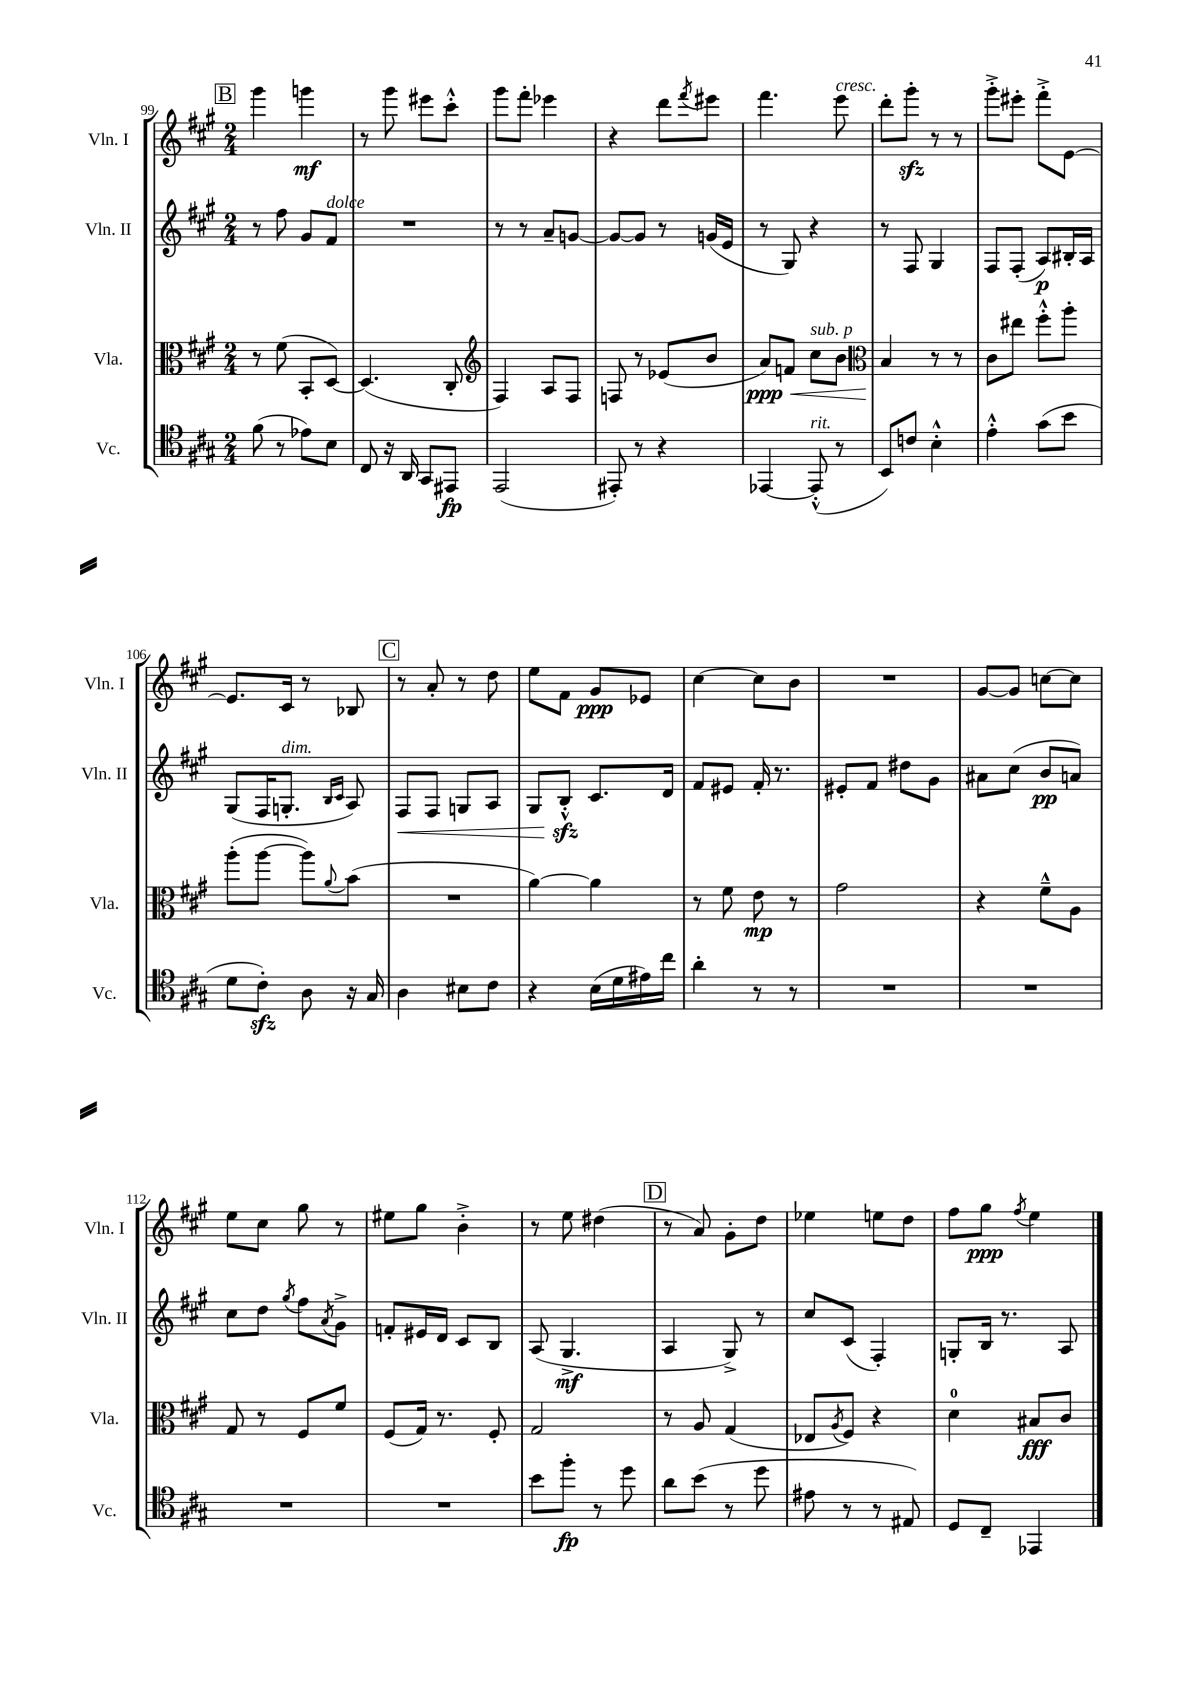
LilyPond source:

<<
\new StaffGroup <<
\new Staff = "s0" \with { instrumentName = "Vln. I" shortInstrumentName = "Vln. I" } {
    \clef treble \key a \major \numericTimeSignature \time 2/4
    \mark \markup { \box "B" } gis'''4 g'''4\mf |
    r8 gis'''8 eis'''8 cis'''8-.-^ |
    gis'''8 fis'''8-. ees'''4 |
    r4 d'''8 \acciaccatura { fis'''8 } eis'''8 |
    fis'''4. e'''8^\markup { \italic "cresc." } |
    d'''8-. gis'''8-.\sfz r8 r8 |
    gis'''8-.-> eis'''8-. fis'''8-.-> e'8~ |
    e'8. cis'16 r8 bes8 |
    \mark \markup { \box "C" } r8 a'8-. r8 d''8 |
    e''8 fis'8 gis'8\ppp ees'8 |
    cis''4~ cis''8 b'8 |
    R2 |
    gis'8~ gis'8 c''8~ c''8 |
    e''8 cis''8 gis''8 r8 |
    eis''8 gis''8 b'4-.-> |
    r8 e''8 dis''4( |
    \mark \markup { \box "D" } r8 a'8) gis'8-. d''8 |
    ees''4 e''8 d''8 |
    fis''8 gis''8\ppp \acciaccatura { fis''8 } e''4 \bar "|." |
}
\new Staff = "s1" \with { instrumentName = "Vln. II" shortInstrumentName = "Vln. II" } {
    \clef treble \key a \major \numericTimeSignature \time 2/4
    \mark \markup { \box "B" } r8 fis''8 gis'8 fis'8^\markup { \italic "dolce" } |
    R2 |
    r8 r8 a'8-- g'8~ |
    g'8~ g'8 r8 g'16( e'16 |
    r8 gis8) r4 |
    r8 fis8 gis4 |
    fis8 fis8-.( a8\p) bis16-. a16 |
    gis8( fis16 g8.-.^\markup { \italic "dim." } \grace { b16 cis'16 } a8) |
    \mark \markup { \box "C" } fis8\< fis8 g8 a8 |
    gis8 b8-.-^\sfz\! cis'8. d'16 |
    fis'8 eis'8 fis'16-. r8. |
    eis'8-. fis'8 dis''8 gis'8 |
    ais'8 cis''8( b'8\pp a'8) |
    cis''8 d''8 \acciaccatura { gis''8 } fis''8 \acciaccatura { a'8 } gis'8-> |
    f'8-. eis'16 d'16 cis'8 b8 |
    a8( gis4.->\mf |
    \mark \markup { \box "D" } a4 gis8->) r8 |
    cis''8 cis'8( fis4-.) |
    g8-. b16 r8. a8 \bar "|." |
}
\new Staff = "s2" \with { instrumentName = "Vla." shortInstrumentName = "Vla." } {
    \clef alto \key a \major \numericTimeSignature \time 2/4
    \mark \markup { \box "B" } r8 fis'8( b,8-. d8~) |
    d4.( cis8-. |
    \clef treble fis4) a8 fis8 |
    f8 r8 ees'8( b'8 |
    a'8\ppp\<) f'8 cis''8^\markup { \italic "sub. p" } b'8 |
    \clef alto b4\! r8 r8 |
    cis'8 eis''8 fis''8-.-^ a''8-. |
    a''8-.( a''8~ a''8) \appoggiatura { a'8 } b'8( |
    \mark \markup { \box "C" } R2 |
    a'4~) a'4 |
    r8 fis'8 e'8\mp r8 |
    gis'2 |
    r4 fis'8---^ a8 |
    gis8 r8 fis8 fis'8 |
    fis8( gis16) r8. fis8-. |
    gis2 |
    \mark \markup { \box "D" } r8 a8 gis4( |
    ees8 \acciaccatura { a8 } fis8) r4 |
    d'4-0 bis8\fff cis'8 \bar "|." |
}
\new Staff = "s3" \with { instrumentName = "Vc." shortInstrumentName = "Vc." } {
    \clef tenor \key a \major \numericTimeSignature \time 2/4
    \mark \markup { \box "B" } fis'8( r8 ees'8) b8 |
    cis8 r16 a,16 gis,8 eis,8\fp |
    e,2( |
    eis,8-.) r8 r4 |
    ees,4~ ees,8-.-^^\markup { \italic "rit." }( r8 |
    b,8) c'8 b4-.-^ |
    e'4-.-^ gis'8( b'8 |
    d'8 cis'8-.\sfz) a8 r16 gis16 |
    \mark \markup { \box "C" } a4 bis8 cis'8 |
    r4 b16( d'16 eis'16) cis''16 |
    a'4-. r8 r8 |
    R2 |
    R2 |
    R2 |
    R2 |
    b'8 fis''8-.\fp r8 d''8 |
    \mark \markup { \box "D" } a'8 b'8( r8 d''8 |
    eis'8 r8 r8 eis8) |
    d8 cis8-- ees,4 \bar "|." |
}
>>
>>
\layout { \context { \Score currentBarNumber = #99 } }
